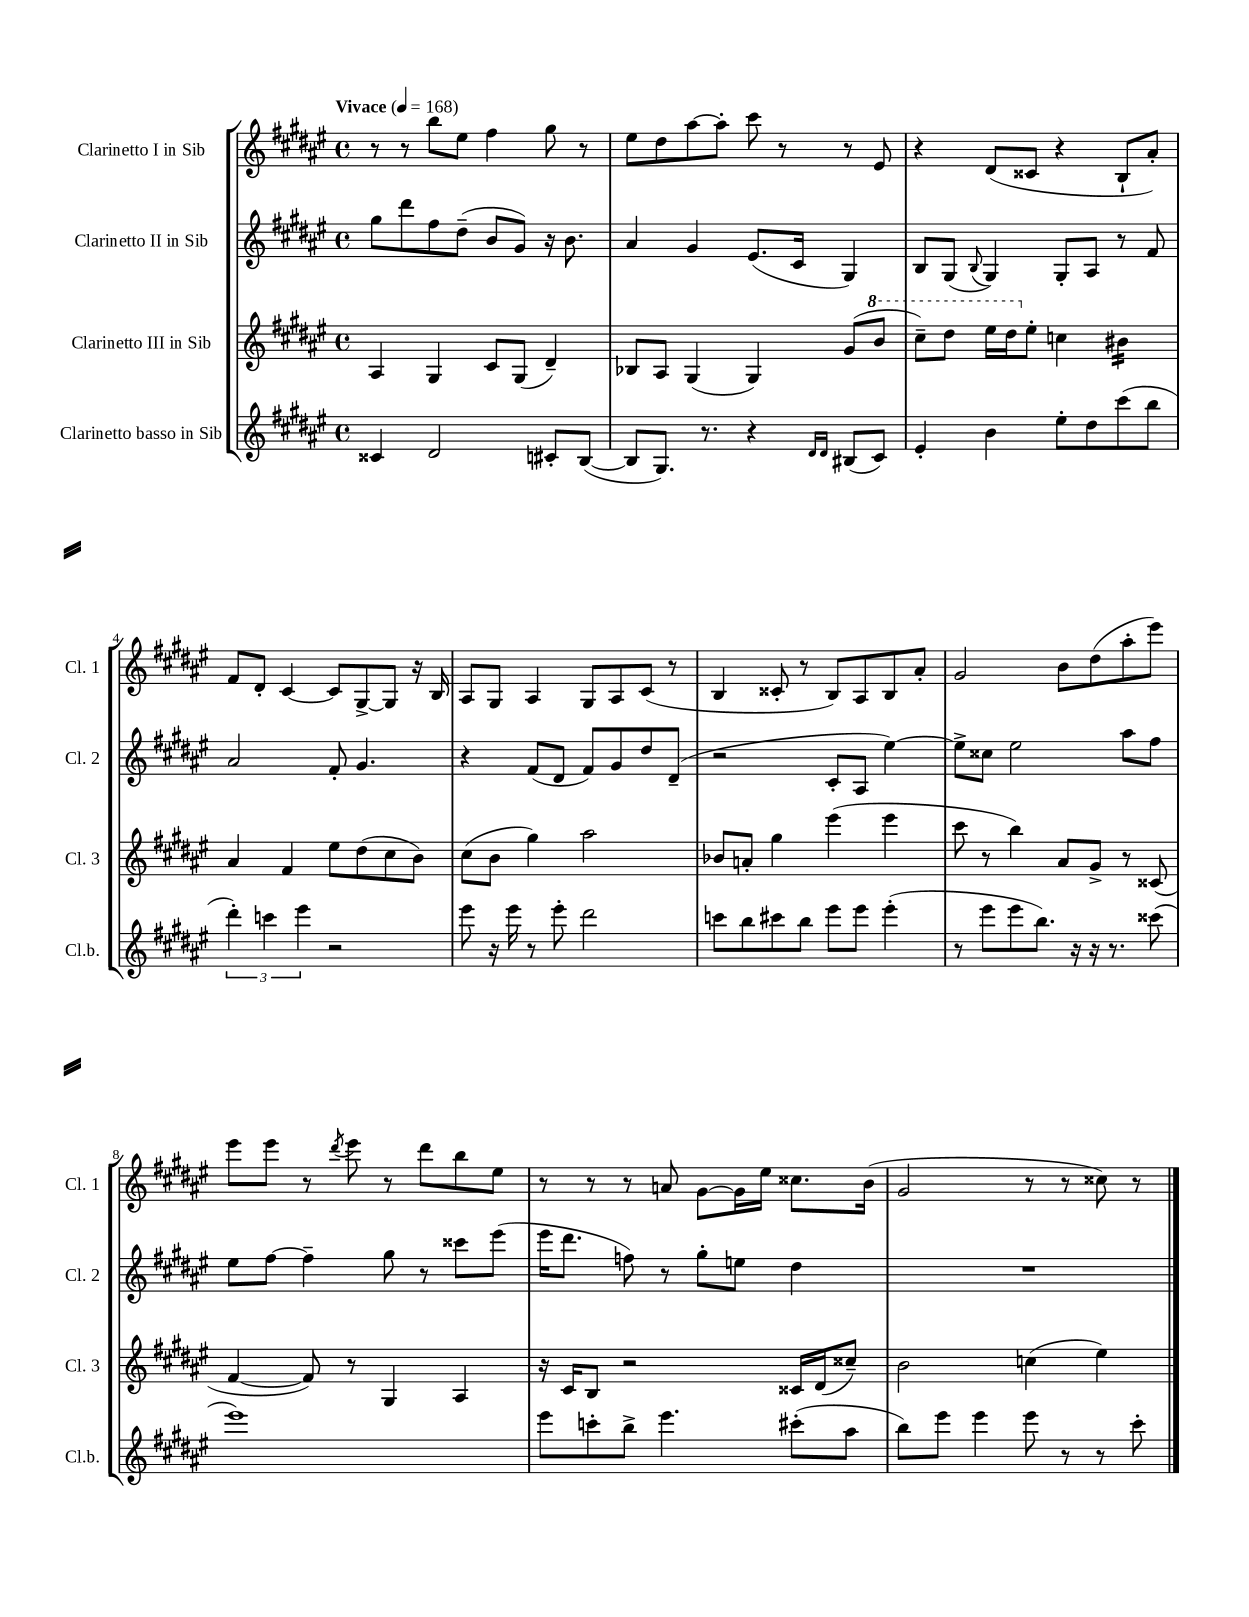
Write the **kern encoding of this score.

**kern	**kern	**kern	**kern
*staff4	*staff3	*staff2	*staff1
*clefG2	*clefG2	*clefG2	*clefG2
*k[f#c#g#d#a#e#]	*k[f#c#g#d#a#e#]	*k[f#c#g#d#a#e#]	*k[f#c#g#d#a#e#]
*M4/4	*M4/4	*M4/4	*M4/4
*met(c)	*met(c)	*met(c)	*met(c)
*MM168	*MM168	*MM168	*MM168
4c##	4A#	8gg#	8r
.	.	8ddd#	8r
2d#	4G#	8ff#	8bb
.	.	(8dd#~	8ee#
.	8c#	8b	4ff#
.	(8G#	8g#)	.
8c#'	4d#~)	16r	8gg#
.	.	8.b	.
([8B	.	.	8r
=	=	=	=
8B]	8B-	4a#	8ee#
8.G#)	8A#	.	8dd#
.	(4G#	4g#	[8aa#
8.r	.	.	.
.	.	.	8aa#']
4r	4G#)	(8.e#	8ccc#
.	.	.	8r
.	.	16c#	.
16qqd#	.	.	.
16qqd#	.	.	.
(8B#	(8g#	4G#)	8r
8c#)	8bb	.	8e#
=	=	=	=
4e#'	8ccc#~)	8B	4r
.	8ddd#	(8G#	.
.	.	8qqB	.
4b	16eee#	4G#)	(8d#
.	16ddd#	.	.
.	8ee#'	.	8c##
8ee#'	4cc	8G#'	4r
8dd#	.	8A#	.
(8ccc#	4b#	8r	8B`
8bb	.	8f#	8a#')
=	=	=	=
6ddd#')	4a#	2a#	8f#
.	.	.	8d#'
6ccc	.	.	.
.	4f#	.	[4c#
6eee#	.	.	.
2r	8ee#	8f#'	8c#]
.	(8dd#	4.g#	[8G#^
.	8cc#	.	8G#]
.	8b)	.	16r
.	.	.	16B
=	=	=	=
8eee#	(8cc#	4r	8A#
16r	8b	.	8G#
16eee#	.	.	.
8r	4gg#)	(8f#	4A#
8eee#'	.	8d#	.
2ddd#	2aa#	8f#)	8G#
.	.	8g#	8A#
.	.	8dd#	(8c#
.	.	(8d#~	8r
=	=	=	=
8ccc	8b-	2r	4B
8bb	8a'	.	.
8ccc#	4gg#	.	8c##'
8bb	.	.	8r
8eee#	(4eee#	8c#'	8B)
8eee#	.	8A#	8A#
(4eee#'	4eee#	[4ee#)	8B
.	.	.	8a#'
=	=	=	=
8r	8ccc#	8ee#^]	2g#
8eee#	8r	8cc##	.
8eee#	4bb)	2ee#	.
8.bb)	.	.	.
.	8a#	.	8b
16r	.	.	.
16r	8g#^	.	(8dd#
8.r	.	.	.
.	8r	8aa#	8aa#'
(8ccc##	(8c##	8ff#	8eee#)
=	=	=	=
1eee#)	[4f#	8ee#	8eee#
.	.	[8ff#	8eee#
.	8f#])	4ff#~]	8r
.	.	.	8qddd#
.	8r	.	8eee#
.	4G#	8gg#	8r
.	.	8r	8ddd#
.	4A#	8ccc##	8bb
.	.	(8eee#	8ee#
=	=	=	=
8eee#	16r	16eee#	8r
.	16c#	8.ddd#	.
8ccc'	8B	.	8r
8bb^	2r	8ff)	8r
4.eee#	.	8r	8a
.	.	8gg#'	[8g#
.	.	8ee	16g#]
.	.	.	16ee#
(8ccc#'	16c##	4dd#	8.cc##
.	(16d#	.	.
8aa#	8cc##~)	.	.
.	.	.	(16b
=	=	=	=
8bb)	2b	1r	2g#
8eee#	.	.	.
4eee#	.	.	.
8eee#	(4cc	.	8r
8r	.	.	8r
8r	4ee#)	.	8cc##)
8ccc#'	.	.	8r
==	==	==	==
*-	*-	*-	*-
